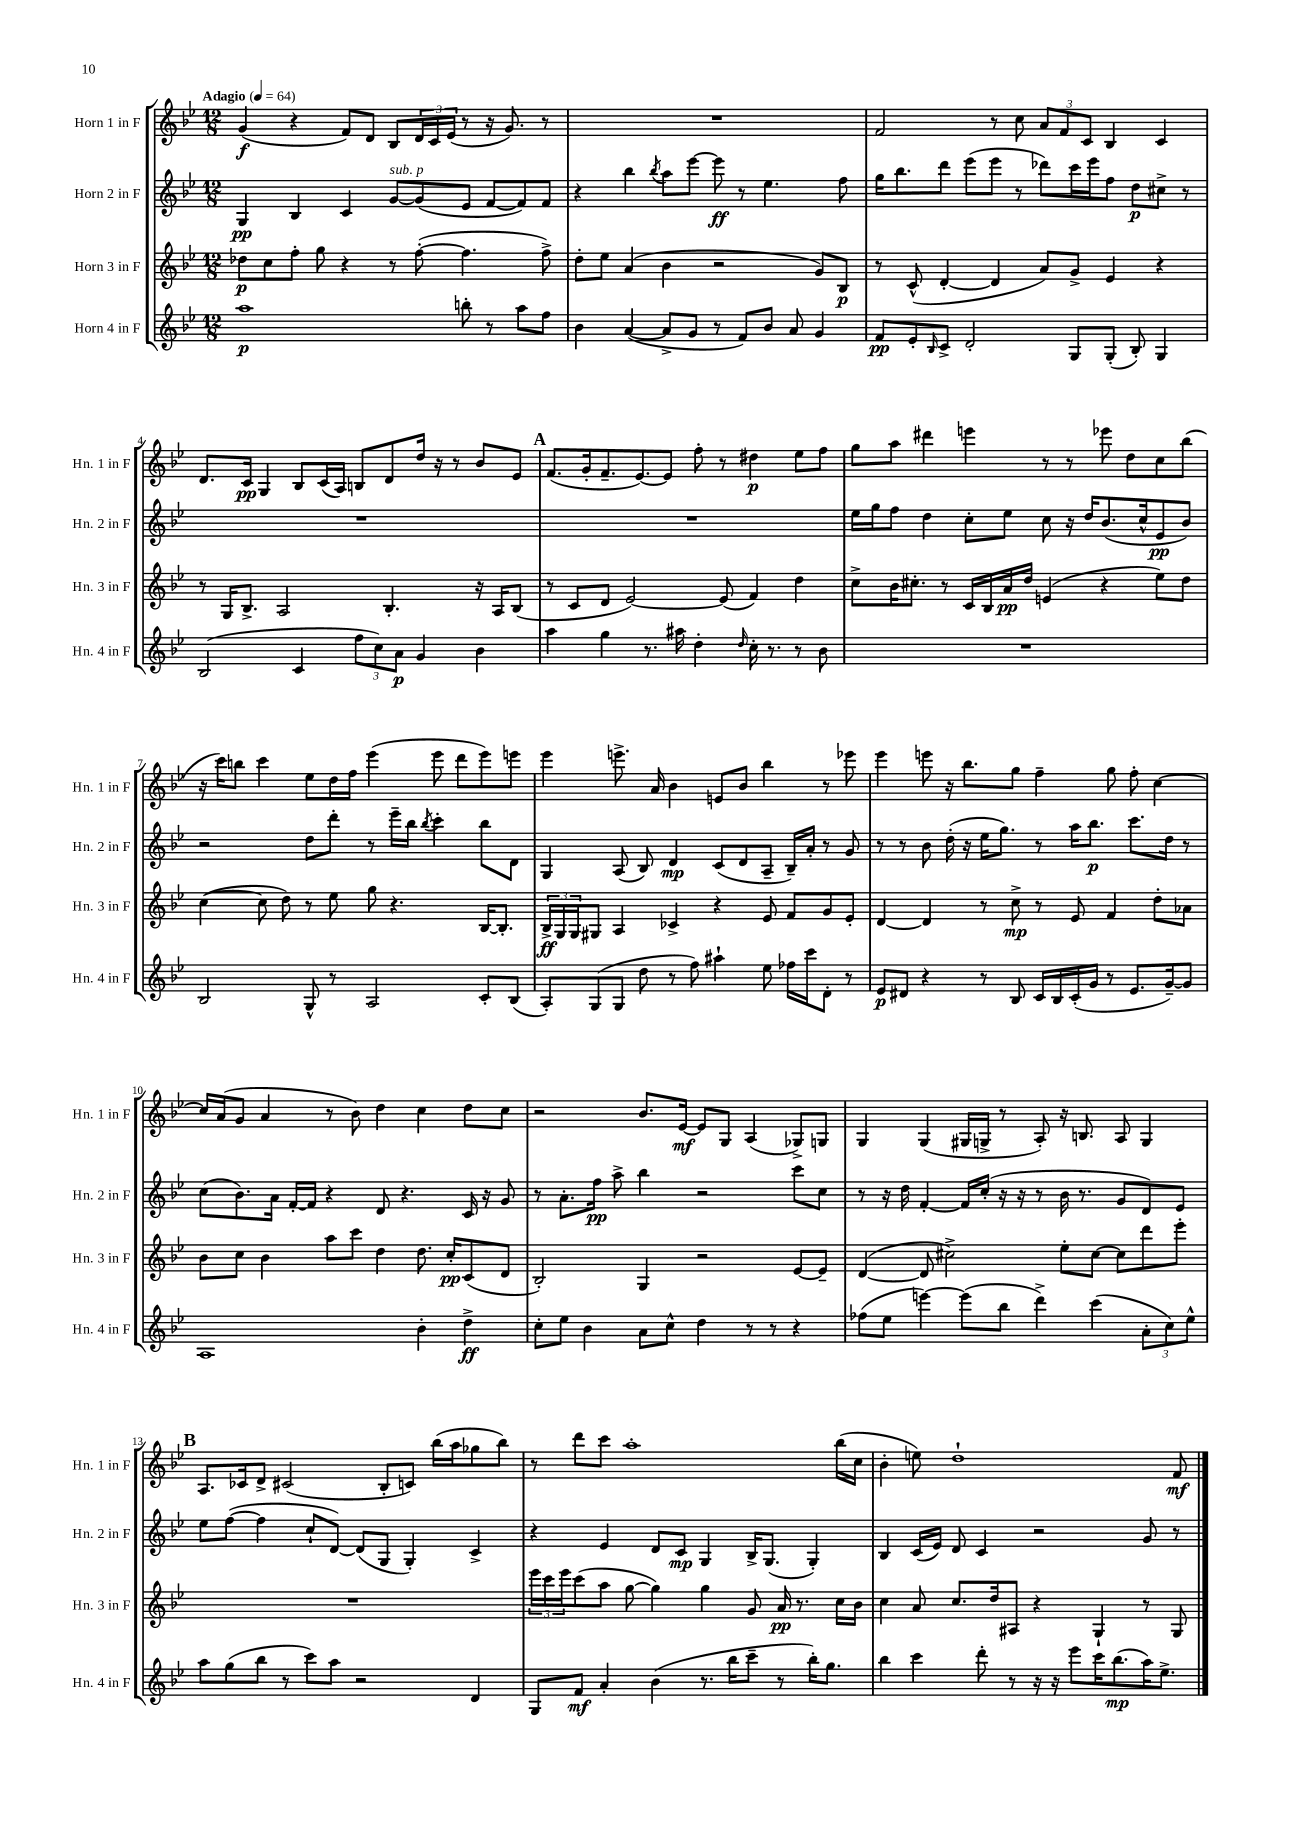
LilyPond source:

<<
\new StaffGroup <<
\new Staff = "s0" \with { instrumentName = "Horn 1 in F" shortInstrumentName = "Hn. 1 in F" } {
    \clef treble \key bes \major \numericTimeSignature \time 12/8 \tempo "Adagio" 4 = 64
    g'4\f( r4 f'8) d'8 bes8 \tuplet 3/2 { d'16 c'16 ees'16( } r8 r16 g'8.) r8 |
    R1. |
    f'2 r8 c''8 \tuplet 3/2 { a'8 f'8 c'8 } bes4 c'4 |
    d'8. c'16\pp g4 bes8 c'16( a16) b8 d'8 d''16 r16 r8 bes'8 ees'8 |
    \mark \markup { \bold "A" } f'8.( g'16-. f'8.-- ees'8.~) ees'8 f''8-. r8 dis''4\p ees''8 f''8 |
    g''8 a''8 dis'''4 e'''4 r8 r8 ees'''8 d''8 c''8 bes''8( |
    r16 c'''16) b''8 c'''4 ees''8 d''16 f''16 ees'''4( ees'''8 d'''8 ees'''8) e'''8 |
    ees'''4 e'''8.-> a'16 bes'4 e'8 bes'8 bes''4 r8 ees'''8 |
    ees'''4 e'''8 r16 bes''8. g''8 f''4-- g''8 f''8-. c''4~ |
    c''16 a'16( g'8 a'4 r8 bes'8) d''4 c''4 d''8 c''8 |
    r2 bes'8. ees'16~\mf ees'8 g8 a4( ges8->) g8 |
    g4 g4( gis16 g16-> r8 a8-.) r16 b8. a8 g4 |
    \mark \markup { \bold "B" } a8. ces'16 d'8-> cis'2( bes8-. c'8) bes''16( a''16 ges''8 bes''8) |
    r8 d'''8 c'''8 a''1-. bes''16( c''16 |
    bes'4-. e''8) d''1-! f'8\mf \bar "|." |
}
\new Staff = "s1" \with { instrumentName = "Horn 2 in F" shortInstrumentName = "Hn. 2 in F" } {
    \clef treble \key bes \major \numericTimeSignature \time 12/8
    g4\pp bes4 c'4 g'8~^\markup { \italic "sub. p" } g'8( ees'8 f'8~ f'8) f'8 |
    r4 bes''4 \acciaccatura { bes''8 } a''8 ees'''8~ ees'''8\ff r8 ees''4. f''8 |
    g''16 bes''8. d'''8 ees'''8( ees'''8 r8 des'''8) c'''16 ees'''16 f''8 d''8\p cis''8-> r8 |
    R1. |
    \mark \markup { \bold "A" } R1. |
    ees''16 g''16 f''8 d''4 c''8-. ees''8 c''8 r16 d''16 bes'8.( c''16-^ ees'8\pp bes'8) |
    r2 d''8 d'''8-. r8 ees'''16-- bes''16 \acciaccatura { bes''8 } c'''4-. bes''8 d'8 |
    g4 a8( bes8) d'4\mp c'8( d'8 a8-- bes16--) a'16-. r8 g'8 |
    r8 r8 bes'8 d''16-.( r16 ees''16 g''8.) r8 a''16 bes''8.\p c'''8. d''16 r8 |
    c''8( bes'8.) a'16 f'16~-. f'16 r4 d'8 r4. c'16 r16 g'8 |
    r8 a'8.-. f''16\pp a''8-> bes''4 r2 c'''8 c''8 |
    r8 r16 d''16 f'4~-. f'16 c''16-.( r16 r16 r8 bes'16 r8. g'8 d'8) ees'8 |
    \mark \markup { \bold "B" } ees''8 f''8~( f''4 c''8-! d'8~) d'8( g8 g4-.) c'4-> |
    r4 ees'4 d'8 c'8\mp g4 bes16-> g8.( g4-.) |
    bes4 c'16( ees'16) d'8 c'4 r2 g'8 r8 \bar "|." |
}
\new Staff = "s2" \with { instrumentName = "Horn 3 in F" shortInstrumentName = "Hn. 3 in F" } {
    \clef treble \key bes \major \numericTimeSignature \time 12/8
    des''8\p c''8 f''8-. g''8 r4 r8 f''8~-.( f''4. f''8->) |
    d''8-. ees''8 a'4( bes'4 r2 g'8) bes8\p |
    r8 c'8-^( d'4~-. d'4 a'8) g'8-> ees'4 r4 |
    r8 g16 bes8.-> a2 bes4.-. r16 a16 bes8( |
    \mark \markup { \bold "A" } r8 c'8 d'8 ees'2~) ees'8( f'4) d''4 |
    c''8-> bes'16 cis''8.-. r8 c'16 bes16 a'16\pp d''16 e'4( r4 ees''8) d''8 |
    c''4~( c''8 d''8) r8 ees''8 g''8 r4. bes16~ bes8.-. |
    \tuplet 3/2 { bes16->\ff g16 g16 } gis8 a4 ces'4-> r4 ees'8 f'8 g'8 ees'8-. |
    d'4~ d'4 r8 c''8->\mp r8 ees'8 f'4 d''8-. aes'8 |
    bes'8 c''8 bes'4 a''8 c'''8 d''4 d''8. c''16-.\pp c'8( d'8 |
    bes2-.) g4 r2 ees'8~ ees'8-- |
    d'4~( d'8 cis''2->) ees''8-. cis''8~ cis''8 d'''8 ees'''8-. |
    \mark \markup { \bold "B" } R1. |
    \tuplet 3/2 { ees'''16 c'''16 ees'''16 } c'''8( a''8 g''8~ g''4) g''4 g'8 a'16\pp r8. c''16 bes'16 |
    c''4 a'8 c''8. d''16 ais8 r4 g4-! r8 g8 \bar "|." |
}
\new Staff = "s3" \with { instrumentName = "Horn 4 in F" shortInstrumentName = "Hn. 4 in F" } {
    \clef treble \key bes \major \numericTimeSignature \time 12/8
    a''1\p b''8-. r8 a''8 f''8 |
    bes'4 a'4~( a'8-> g'8 r8 f'8) bes'8 a'8 g'4 |
    f'8\pp ees'8-. \grace { bes16 } c'8-> d'2-. g8 g8-.( bes8-.) g4 |
    bes2( c'4 \tuplet 3/2 { f''8 c''8) a'8\p } g'4 bes'4 |
    \mark \markup { \bold "A" } a''4 g''4 r8. ais''16 d''4-. \grace { d''16 } c''16-. r8. r8 bes'8 |
    R1. |
    bes2 g8-^ r8 a2 c'8-. bes8( |
    a8-.) g8( g8 d''8 r8 f''8) ais''4-! ees''8 fes''16 c'''16 d'8-. r8 |
    ees'8\p dis'8 r4 r8 bes8 c'16 bes16 c'16-.( g'16 r8 ees'8. g'16~--) g'8 |
    a1 bes'4-. d''4->\ff |
    c''8-. ees''8 bes'4 a'8 c''8-^ d''4 r8 r8 r4 |
    fes''8( ees''8 e'''4~) e'''8( bes''8 d'''4->) c'''4( \tuplet 3/2 { a'8-. c''8) ees''8-^ } |
    \mark \markup { \bold "B" } a''8 g''8( bes''8 r8 c'''8) a''8 r2 d'4 |
    g8 f'8\mf a'4-. bes'4( r8. bes''16 c'''8-- r8 bes''16-.) g''8. |
    bes''4 c'''4 d'''8-. r8 r16 r16 ees'''8 c'''16 bes''8.\mp( a''16) ees''8.-> \bar "|." |
}
>>
>>
